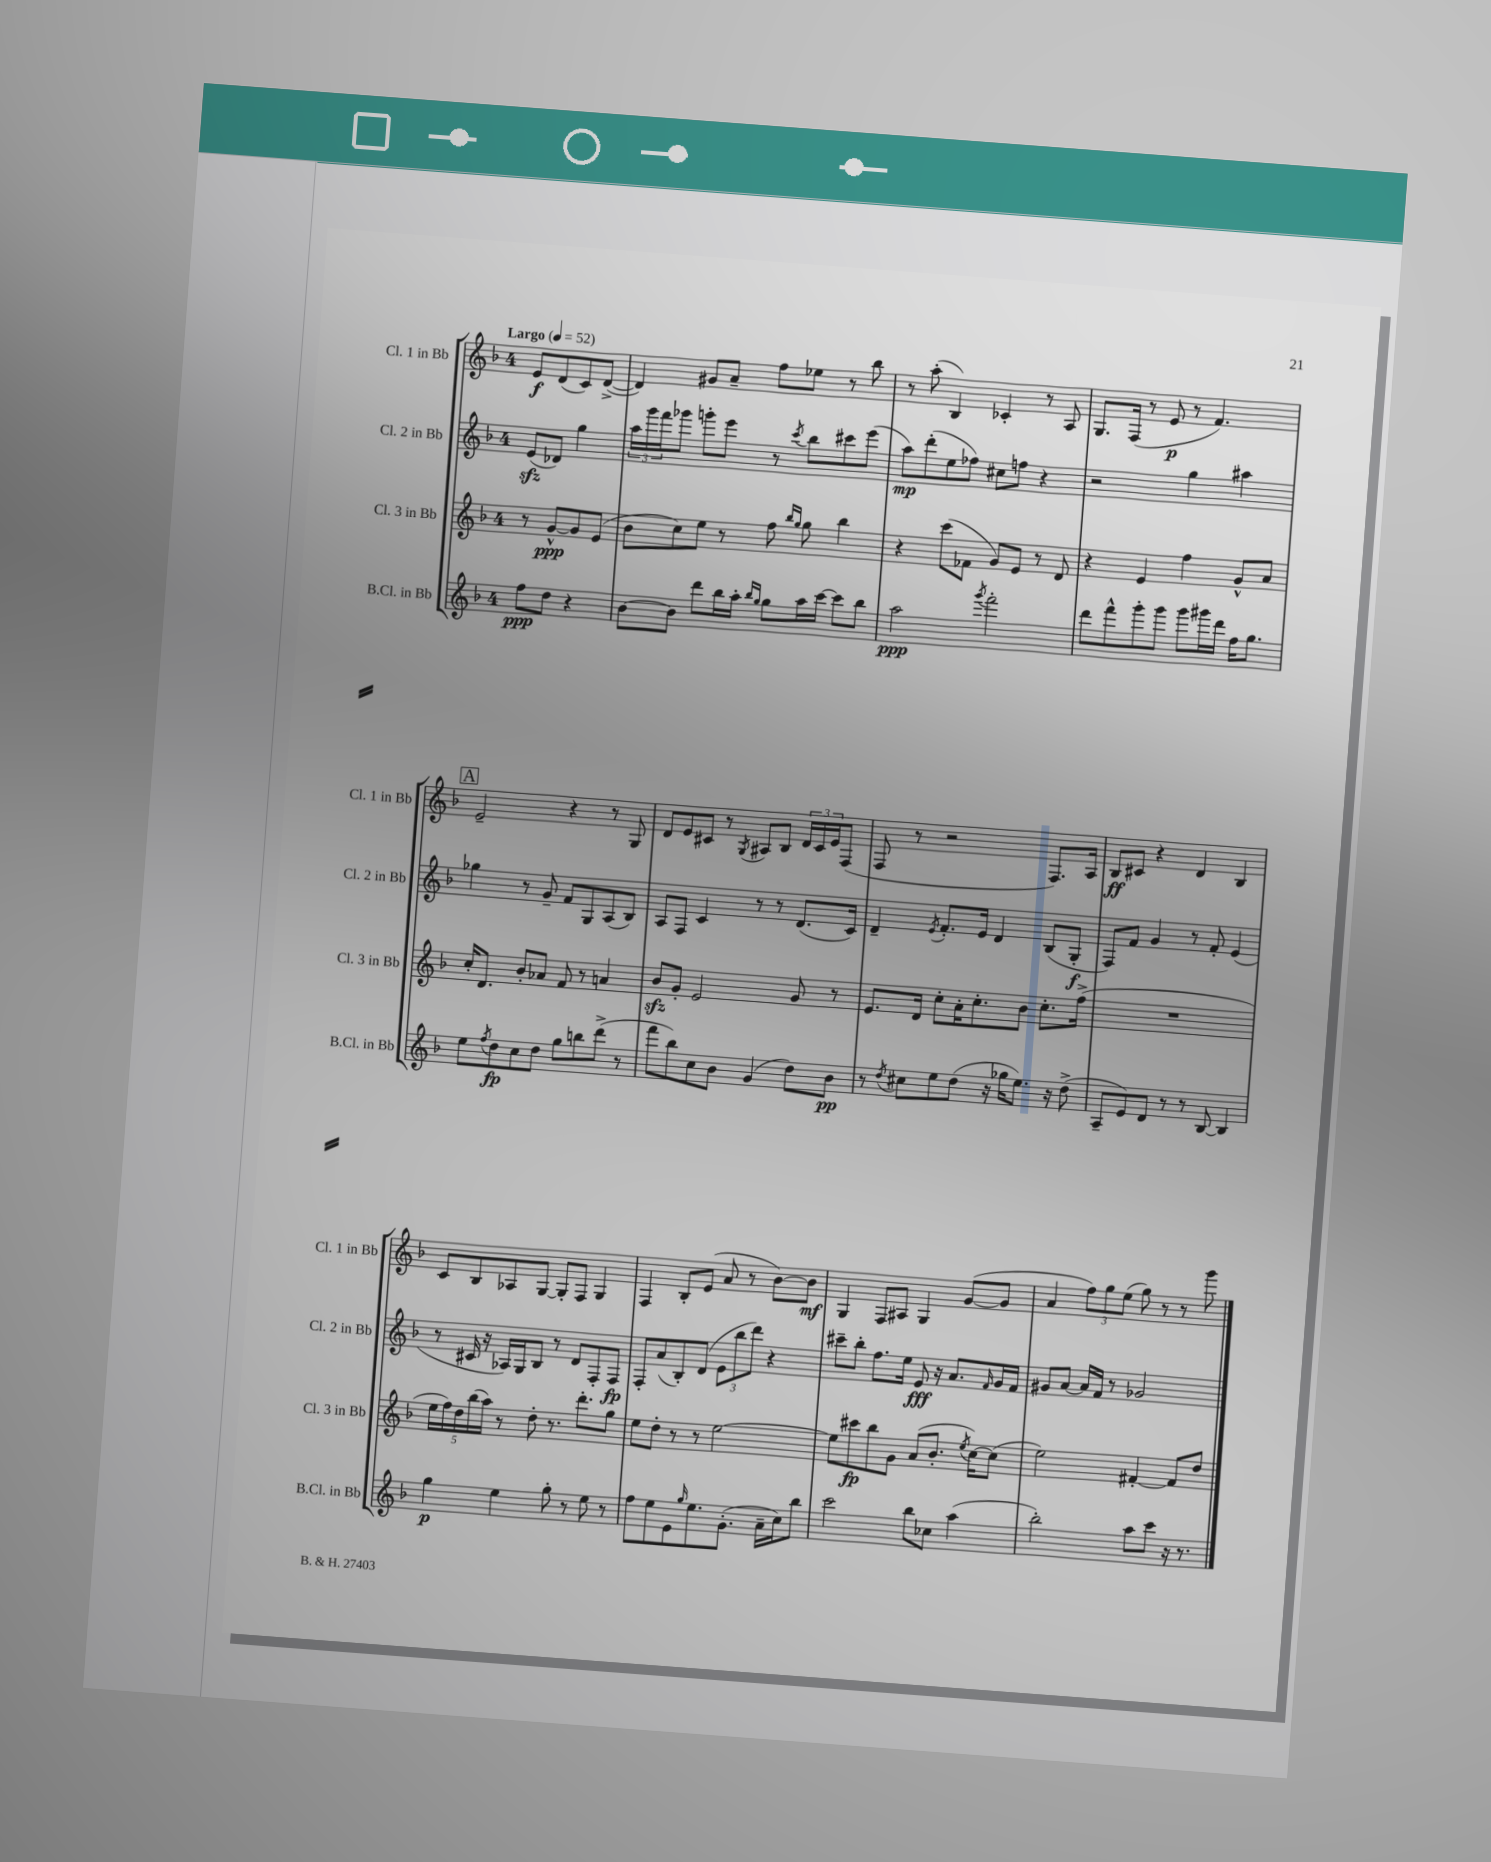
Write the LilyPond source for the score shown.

<<
\new StaffGroup <<
\new Staff = "s0" \with { instrumentName = "Cl. 1 in Bb" shortInstrumentName = "Cl. 1 in Bb" } {
    \clef treble \key f \major \once \override Staff.TimeSignature.style = #'single-digit \time 4/4 \partial 2 \tempo "Largo" 4 = 52
    e'8\f d'8( c'8) d'8~->( |
    d'4) gis'8 a'8-- f''8 ees''8 r8 bes''8 |
    r8 a''8-.( bes4) ces'4-. r8 a8 |
    g8. f16( r8 e'8\p r8 f'4.) |
    \mark \markup { \box "A" } e'2-- r4 r8 g8 |
    d'8 e'8 cis'8 r8 \acciaccatura { g8 } ais8 bes8 \tuplet 3/2 { d'16 cis'16 e'16 } f8( |
    f8 r8 r2 f8.) a16 |
    bes8\ff cis'8 r4 d'4 bes4 |
    c'8 bes8 aes8 g8~ g8-. f8 g4 |
    f4 bes8-. e'8( a'8 r8 bes'8~) bes'8\mf |
    g4 f8 ais8 g4 g'8~( g'8 |
    a'4 \tuplet 3/2 { f''8) g''8 e''8( } g''8) r8 r8 g'''8 \bar "|." |
}
\new Staff = "s1" \with { instrumentName = "Cl. 2 in Bb" shortInstrumentName = "Cl. 2 in Bb" } {
    \clef treble \key f \major \once \override Staff.TimeSignature.style = #'single-digit \time 4/4 \partial 2
    e'8\sfz( des'8) g''4 |
    \tuplet 3/2 { a''16 g'''16 f'''16 } ges'''8 g'''8-. e'''8 r8 \acciaccatura { c'''8 } bes''8 cis'''8 e'''8( |
    a''8\mp) d'''8-.( e''8 fes''8) cis''8 f''8 r4 |
    r2 g''4 ais''4 |
    \mark \markup { \box "A" } ges''4 r8 g'8-- f'8 g8 a8( bes8) |
    a8 f8 c'4 r8 r8 d'8.( c'16) |
    d'4-- \acciaccatura { e'8 } f'8.-. e'16 d'4 bes8( g8-.\f |
    f8) f'8 g'4 r8 f'8-. e'4( |
    r8 cis'16 r16 aes16) g16 bes8 r8 d'8 f8-. f8\fp |
    f8-. a'8( bes8-.) d'8( \tuplet 3/2 { e'8 bes''8 d'''8) } r4 |
    cis'''8-- bes''8-. f''8. e''16 e'8\fff r16 a'8. \grace { f'16 } g'16 f'16 |
    gis'8 a'8~ a'16 f'16 r8 ges'2 \bar "|." |
}
\new Staff = "s2" \with { instrumentName = "Cl. 3 in Bb" shortInstrumentName = "Cl. 3 in Bb" } {
    \clef treble \key f \major \once \override Staff.TimeSignature.style = #'single-digit \time 4/4 \partial 2
    r8 g'8~-^\ppp g'8 e'8( |
    bes'8 c''8) e''8 r8 f''8 \grace { bes''16 g''16 } g''8 bes''4 |
    r4 c'''8( fes'8 g'8) e'8 r8 d'8 |
    r4 e'4 f''4 g'8-^ a'8 |
    \mark \markup { \box "A" } c''16-. d'8. bes'8-. aes'8 f'8 r8 a'4 |
    bes'8\sfz g'8-. e'2 g'8 r8 |
    e'8. d'16 c''8-. a'16-. c''8.-. bes'8 c''8.-. f''16->( |
    R1 |
    \tuplet 5/4 { e''16 f''16) d''16 bes''16( a''16) } r8 d''8-. r8. d'''8.-. g''8 |
    e''8 d''8-. r8 r8 e''2~ |
    e''8 cis'''8\fp bes''8 g'8 a'8( bes'8.-. \acciaccatura { e''8 } c''16~) c''8( |
    e''2) fis'4~-. fis'8 d''8 \bar "|." |
}
\new Staff = "s3" \with { instrumentName = "B.Cl. in Bb" shortInstrumentName = "B.Cl. in Bb" } {
    \clef treble \key f \major \once \override Staff.TimeSignature.style = #'single-digit \time 4/4 \partial 2
    f''8\ppp d''8 r4 |
    bes'8~ bes'8 d'''8 bes''16 a''16-. \grace { bes''16 g''16 } g''8 a''16 c'''16~ c'''8 bes''8 |
    a''2\ppp \acciaccatura { g'''8 } f'''2-. |
    d'''8 f'''8-^ g'''8-. g'''8 g'''8 gis'''16 d'''16 f''16 g''8. |
    \mark \markup { \box "A" } e''8 \acciaccatura { f''8 } d''8\fp c''8 d''8 g''8 b''8 d'''8->( r8 |
    f'''8 bes''8) c''8 bes'8 g'4( d''8) bes'8\pp |
    r8 \acciaccatura { d''8 } cis''8 e''8 d''8( r16 ges''16 e''8.) r16 d''8->( |
    a8-- e'8) d'8 r8 r8 bes8~ bes4 |
    g''4\p e''4 g''8-. r8 e''8 r8 |
    f''8 e''8 e'8 \grace { g''16 } e''8. g'8.-.( a'16-- c''16) bes''8 |
    c'''2 bes''8 ces''8 a''4( |
    bes''2-.) a''8 c'''8 r16 r8. \bar "|." |
}
>>
>>
\layout { \context { \Score \remove "Bar_number_engraver" } }
